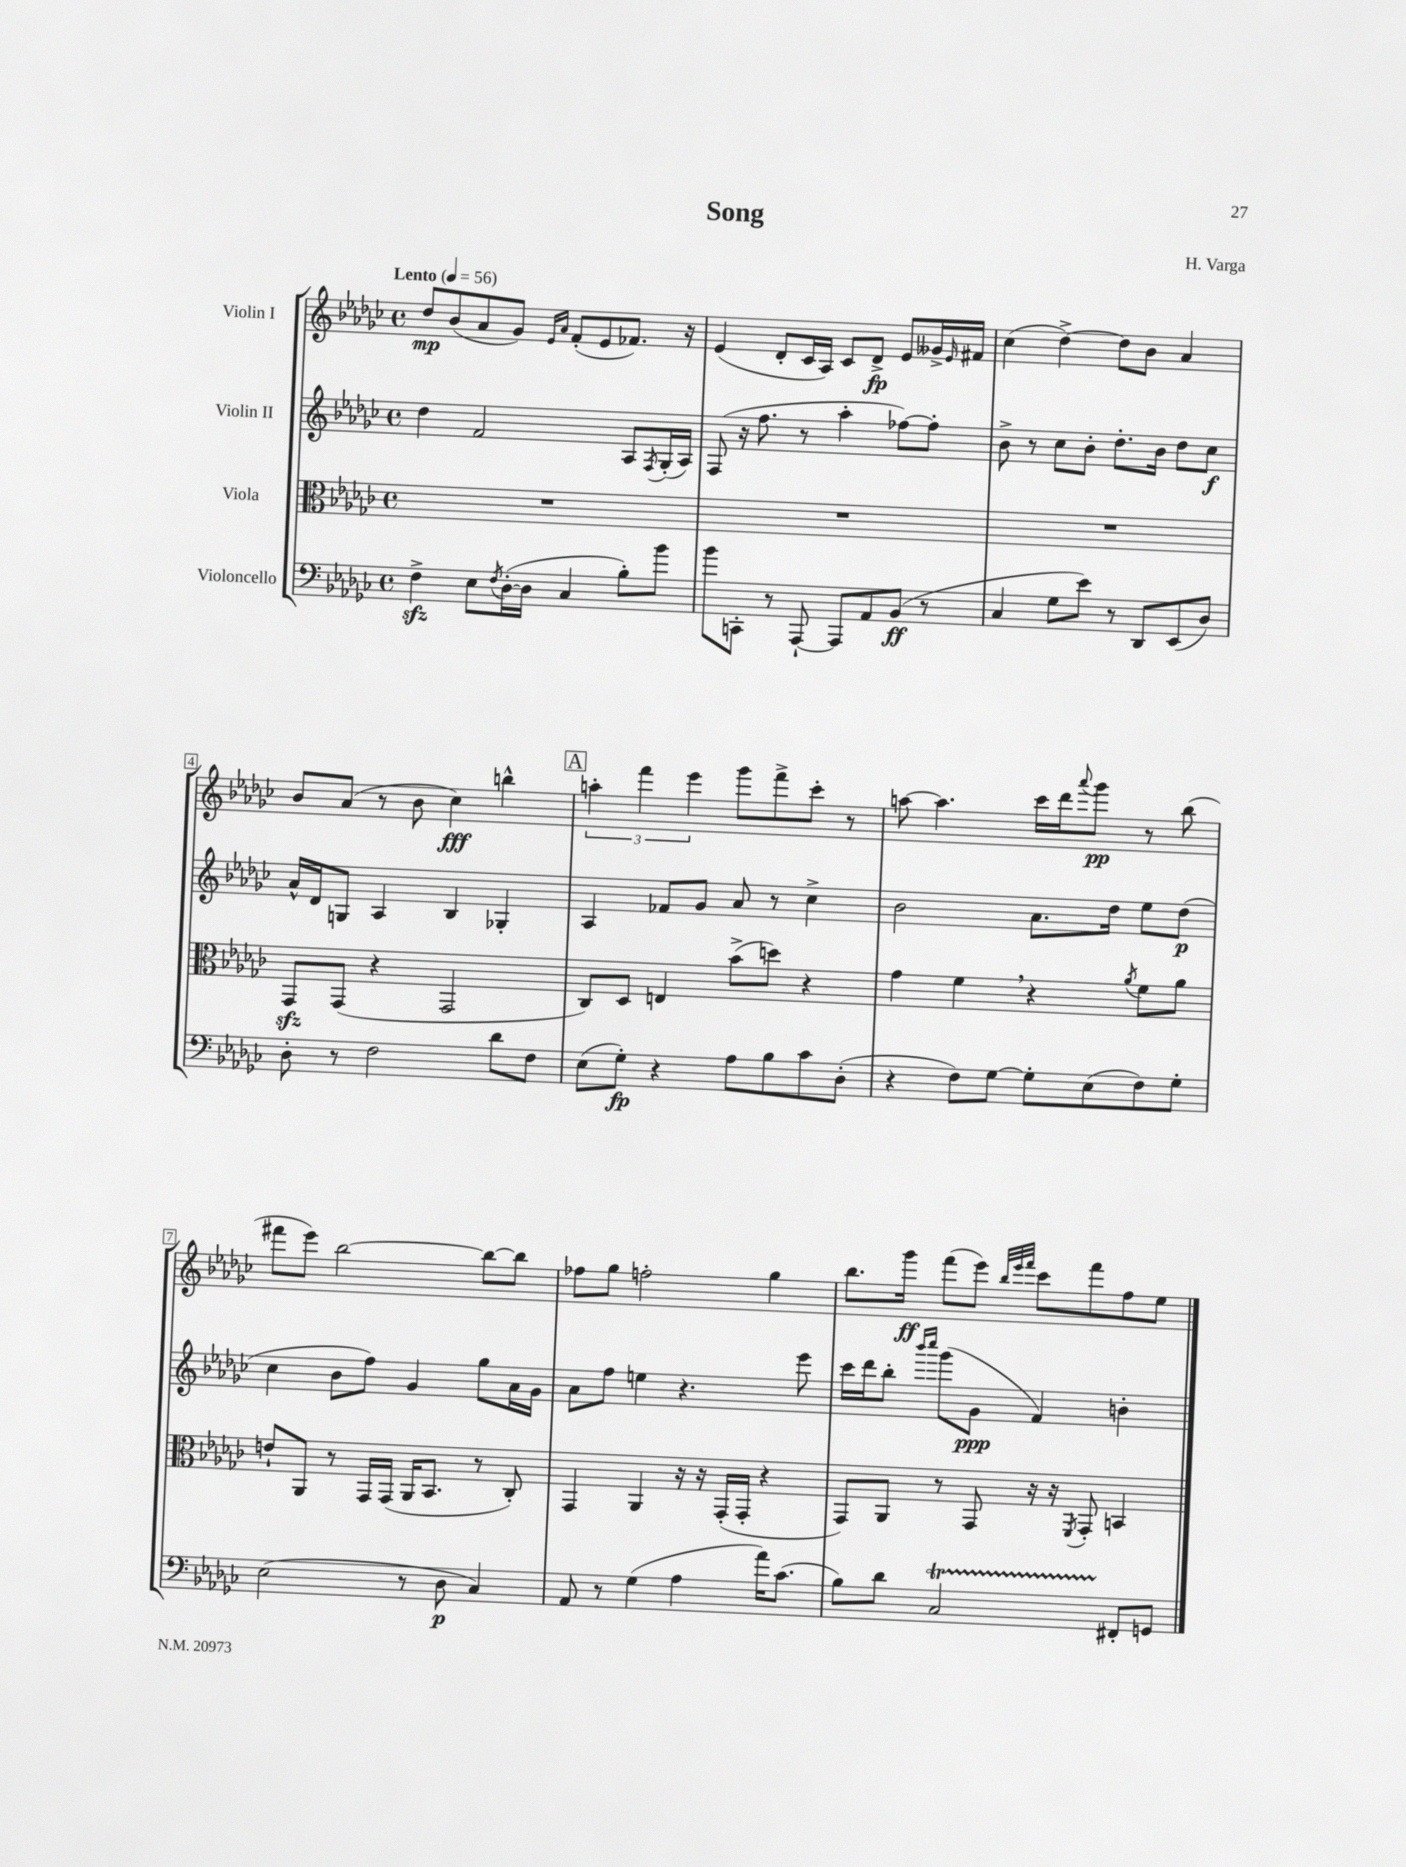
\header { title = "Song" composer = "H. Varga" }
<<
\new StaffGroup <<
\new Staff = "s0" \with { instrumentName = "Violin I" } {
    \clef treble \key ges \major \defaultTimeSignature \time 4/4 \tempo "Lento" 4 = 56
    des''8\mp bes'8( aes'8 ges'8) \grace { ees'16 aes'16 } f'8-.( ees'8 fes'8.) r16 |
    ees'4( des'8-. ces'16 aes16) ces'8 des'8->\fp ees'8 geses'16-> \grace { ees'16 } fis'16 |
    ces''4( des''4~->) des''8 bes'8 aes'4 |
    bes'8 aes'8( r8 bes'8 ces''4\fff) b''4-^ |
    \mark \markup { \box "A" } \tuplet 3/2 { a''4-. f'''4 ees'''4 } ges'''8 f'''8-> ces'''8-. r8 |
    a''8~ a''4. ces'''16 des'''16 \appoggiatura { aes'''8 } ges'''8\pp r8 bes''8( |
    fis'''8 ees'''8) bes''2~ bes''8~ bes''8 |
    fes''8 ges''8 f''2-. ges''4 |
    bes''8. ges'''16\ff f'''8( ees'''8) \grace { bes''32 ees'''32 f'''32 } ces'''8 f'''8 f''8 ees''8 \bar "|." |
}
\new Staff = "s1" \with { instrumentName = "Violin II" } {
    \clef treble \key ges \major \defaultTimeSignature \time 4/4
    des''4 f'2 aes8 \acciaccatura { f8 } ges16-.( aes16) |
    f8( r16 f''8. r8 aes''4-. fes''8~) fes''8-. |
    bes'8-> r8 ces''8 bes'8-. des''8.-. bes'16 des''8 ces''8\f |
    aes'16-^ des'16 g8 aes4 bes4 ges4-. |
    \mark \markup { \box "A" } aes4 fes'8 ges'8 aes'8 r8 ces''4-> |
    bes'2 aes'8. des''16 ees''8 des''8\p( |
    ces''4 bes'8 f''8) ges'4 ges''8 aes'16 ges'16 |
    aes'8 f''8 e''4 r4. ees'''8 |
    ces'''16 des'''16 bes''8-. \grace { bes'''16 ces''''16 } ges'''8( ges'8\ppp f'4) b'4-. \bar "|." |
}
\new Staff = "s2" \with { instrumentName = "Viola" } {
    \clef alto \key ges \major \defaultTimeSignature \time 4/4
    R1 |
    R1 |
    R1 |
    ges,8\sfz ges,8( r4 ges,2 |
    \mark \markup { \box "A" } ces8) des8 e4 bes'8->( d''8) r4 |
    ges'4 f'4 \breathe r4 \acciaccatura { aes'8 } f'8 aes'8 |
    e'8-! aes,8 r8 ges,16 ges,16( aes,16 bes,8. r8 ces8-.) |
    ges,4 aes,4 r16 r16 ges,16-.( ges,16-. r4 |
    ges,8) aes,8 r8 ges,8 r16 r16 \acciaccatura { f,8 } ges,8-. b,4 \bar "|." |
}
\new Staff = "s3" \with { instrumentName = "Violoncello" } {
    \clef bass \key ges \major \defaultTimeSignature \time 4/4
    f4->\sfz ees8 \acciaccatura { f8 } des16~-.( des16 ces4 bes8-.) bes'8 |
    bes'8 c,8-. r8 aes,,8~-! aes,,8 aes,8 bes,8\ff( r8 |
    ces4 ges8 ees'8) r8 des,8 ees,8( des8) |
    des8-. r8 f2 des'8 f8 |
    \mark \markup { \box "A" } ees8( ges8-.\fp) r4 aes8 bes8 ces'8 des8-.( |
    r4 f8) ges8~ ges8-. ees8( f8) ges8-. |
    ees2( r8 des8\p ces4) |
    aes,8 r8 ges4( aes4 aes'16) ces'8.( |
    bes8) des'8 ces2\startTrillSpan fis,8-.\stopTrillSpan g,8 \bar "|." |
}
>>
>>
\layout { \context { \Score \override BarNumber.stencil = #(make-stencil-boxer 0.1 0.3 ly:text-interface::print) } }
